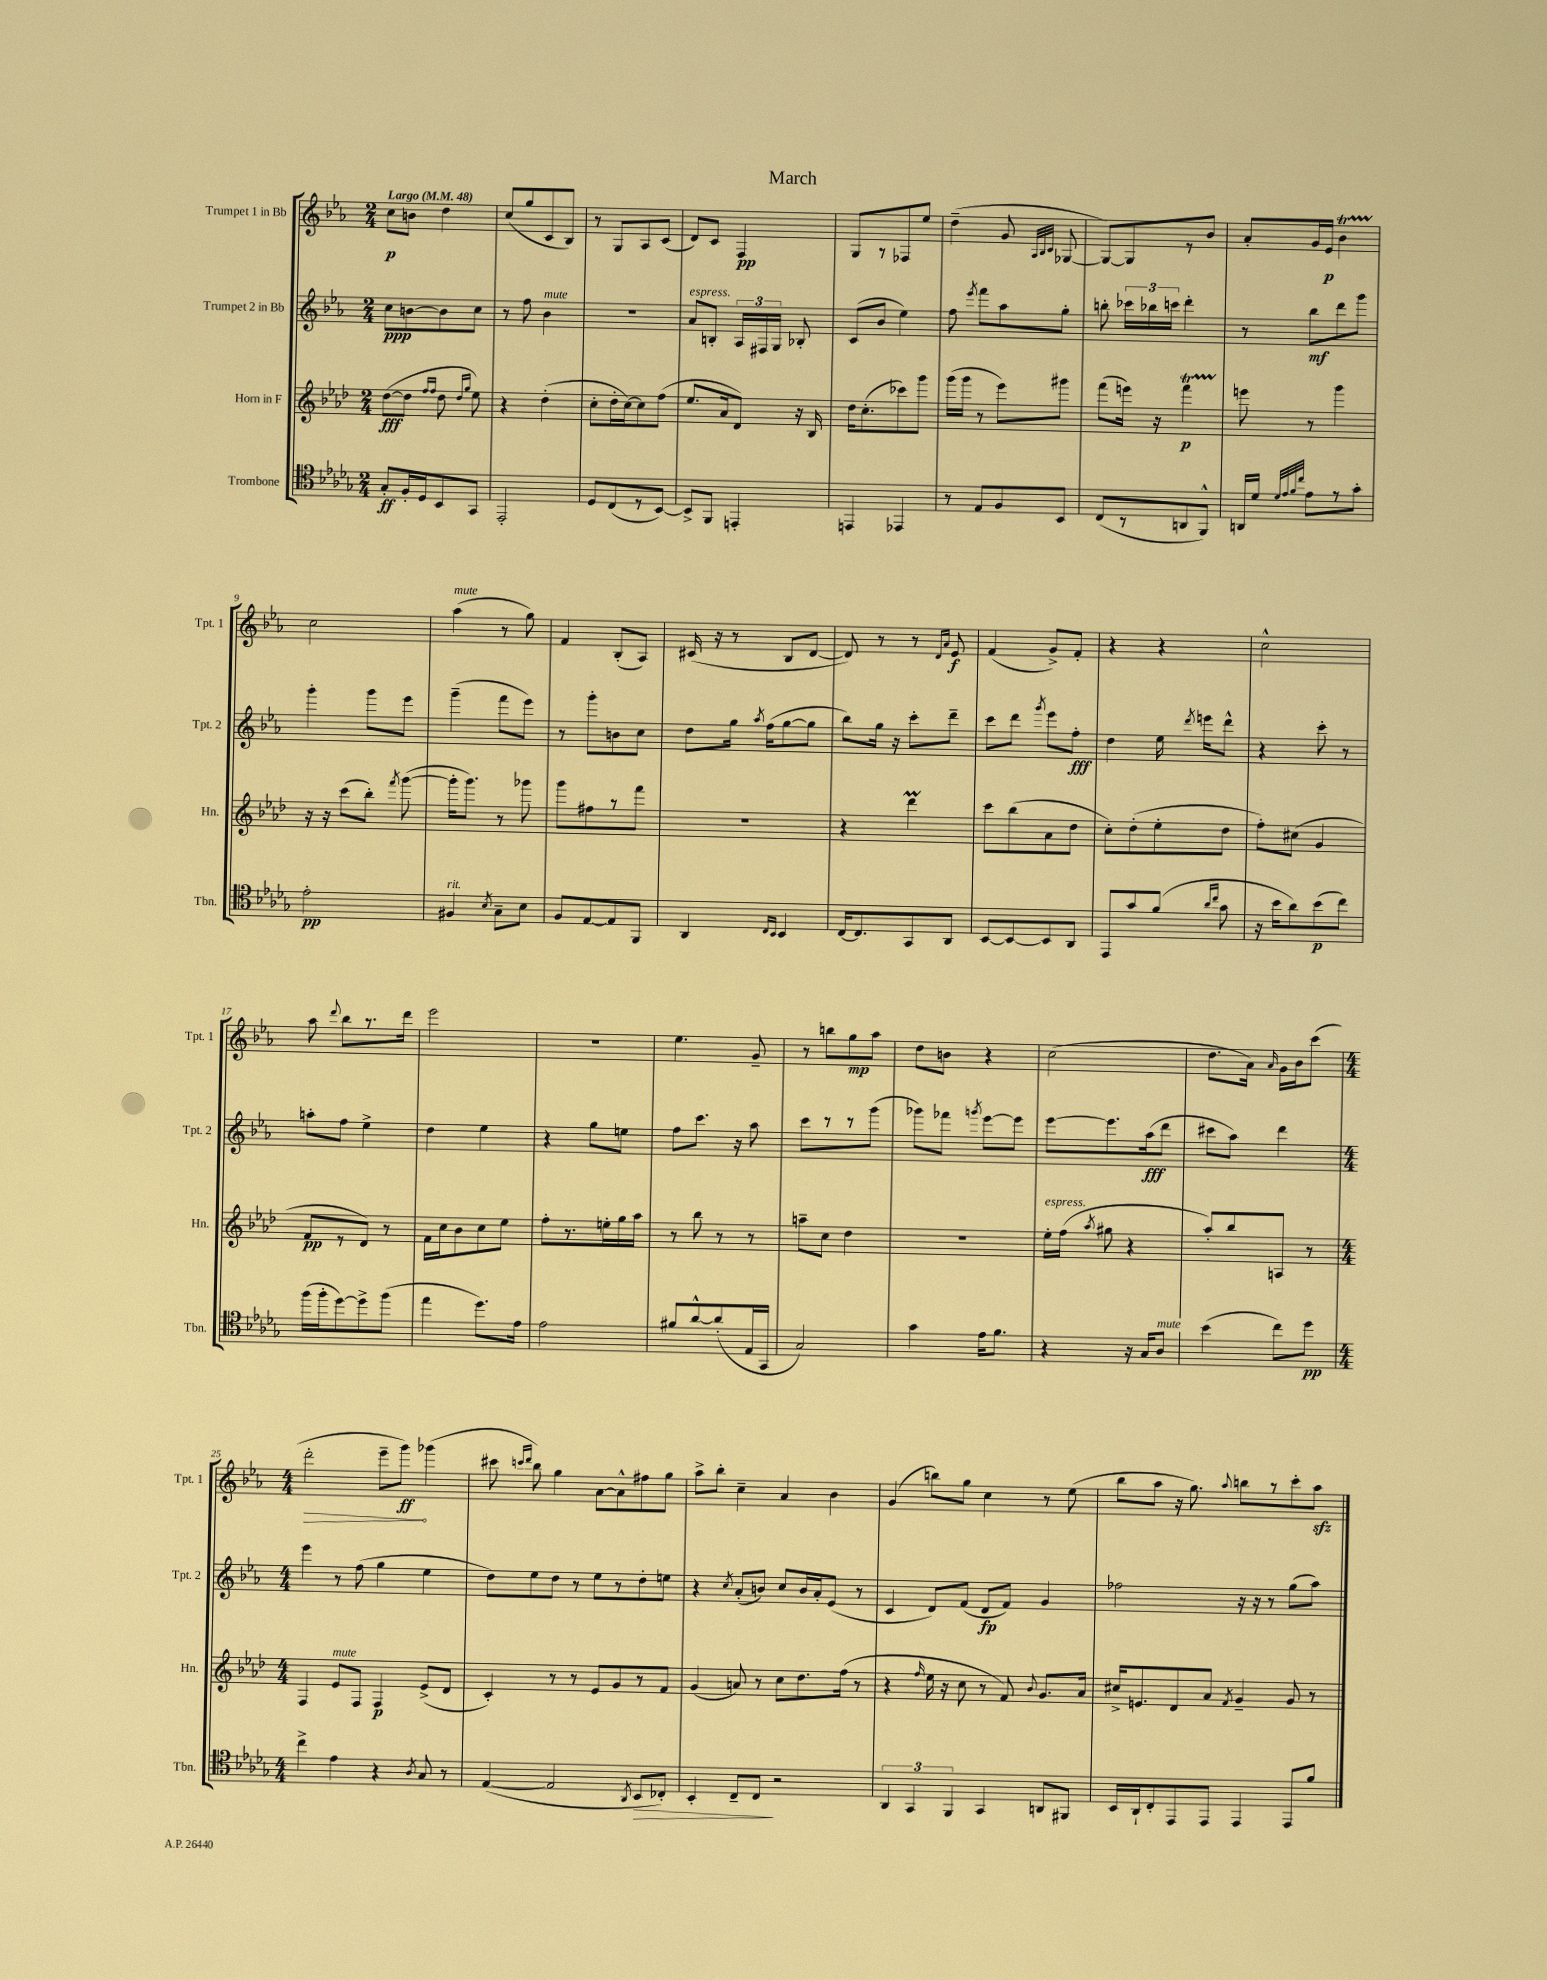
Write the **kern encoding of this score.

**kern	**dynam	**kern	**dynam	**kern	**dynam	**kern	**dynam
*part4	*part4	*part3	*part3	*part2	*part2	*part1	*part1
*staff4	*staff4	*staff3	*staff3	*staff2	*staff2	*staff1	*staff1
*I"Trombone	*	*I"Horn in F	*	*I"Trumpet 2 in Bb	*	*I"Trumpet 1 in Bb	*
*I'Tbn.	*	*I'Hn.	*	*I'Tpt. 2	*	*I'Tpt. 1	*
*clefC4	*	*clefG2	*	*clefG2	*	*clefG2	*
*k[b-e-a-d-g-]	*	*k[b-e-a-d-]	*	*k[b-e-a-]	*	*k[b-e-a-]	*
*M2/4	*	*M2/4	*	*M2/4	*	*M2/4	*
*MM48	*	*MM48	*	*MM48	*	*MM48	*
=1	=1	=1	=1	=1	=1	=1	=1
!	!	!	!	!	!	!LO:TX:a:B:t=Largo	!
8G-'/L	ff	([8dd-\L	fff	8cc\L	ppp	8cc\L	p
16F'/L	.	8dd-\J]	.	[8bn\	.	8bn\J	.
16D-/J	.	.	.	.	.	.	.
.	.	16qqff/LL	.	.	.	.	.
.	.	16qqff/JJ	.	.	.	.	.
8BB-/	.	8dd-\	.	8b\]	.	4dd\	.
.	.	16qqdd-/LL	.	.	.	.	.
.	.	16qqgg/JJ	.	.	.	.	.
8GG-/J	.	8ee-\)	.	8cc\J	.	.	.
=2	=2	=2	=2	=2	=2	=2	=2
2EE-'/	.	4r	.	8r	.	(8cc/L	.
.	.	.	.	8ff\	.	8gg/	.
!	!	!	!	!LO:TX:a:i:t=mute	!	!	!
.	.	(4dd-'\	.	4b-\	.	8c/	.
.	.	.	.	.	.	8B-/J)	.
=3	=3	=3	=3	=3	=3	=3	=3
8D-/L	.	8cc'\L	.	2r	.	8r	.
(8C/	.	16dd-'\L	.	.	.	8G/L	.
.	.	[16cc\J)	.	.	.	.	.
8r	.	8cc\]	.	.	.	8A-/	.
[8BB-/J)	.	(8ff\J	.	.	.	(8c/J	.
=4	=4	=4	=4	=4	=4	=4	=4
!	!	!	!	!LO:TX:a:i:t=espress.	!	!	!
8BB-^/L]	.	8.ee-/L	.	8a-/L	.	8d/L)	.
8FF/J	.	.	.	8Bn'/J	.	8c/J	.
.	.	16a-/k	.	.	.	.	.
4EEn'/	.	8d-/J)	.	24A-/LL	.	4F/	pp
.	.	.	.	24F#X/	.	.	.
.	.	.	.	24G/JJ	.	.	.
.	.	16r	.	8B-X'/	.	.	.
.	.	16B-/	.	.	.	.	.
=5	=5	=5	=5	=5	=5	=5	=5
4EEn/	.	16dd-\KL	.	(8c/L	.	8G/L	.
.	.	(8.cc'\	.	.	.	.	.
.	.	.	.	8b-/J	.	8r	.
4EE-X/	.	8ccc-X\)	.	4ee-\)	.	8F-X/	.
.	.	8ggg\J	.	.	.	8ee-/J	.
=6	=6	=6	=6	=6	=6	=6	=6
8r	.	(16ggg\LL	.	8ff\	.	(4dd~\	.
.	.	16ggg\JJ	.	.	.	.	.
.	.	.	.	8qeee-/	.	.	.
8E-/L	.	8r	.	8fff\L	.	.	.
8F/	.	8eee-\L)	.	8aa-\	.	8g/	.
.	.	.	.	.	.	32qqA-/LLL	.
.	.	.	.	.	.	32qqB-/	.
.	.	.	.	.	.	32qqc/JJJ	.
8BB-/J	.	8ggg#X\J	.	8gg'\J	.	[8G-X/	.
=7	=7	=7	=7	=7	=7	=7	=7
(8C/L	.	(8fff\L	.	8bbn'\	.	8G-/L_)	.
8r	.	16eeen\Jk)	.	24ccc-X\LL	.	8G-/]	.
.	.	.	.	24bb-X\	.	.	.
.	.	16r	.	.	.	.	.
.	.	.	.	24cccn\JJ	.	.	.
8AAn/	.	4fffT\	p	4ddd'\	.	8r	.
8FF^^/J)	.	.	.	.	.	8b-/J	.
=8	=8	=8	=8	=8	=8	=8	=8
16AAn/LL	.	8eeen\	.	8r	.	8a-'/L	.
16d-/JJ	.	.	.	.	.	.	.
32qqd-/LLL	.	.	.	.	.	.	.
32qqe-/	.	.	.	.	.	.	.
32qqf/	.	.	.	.	.	.	.
32qqcc/JJJ	.	.	.	.	.	.	.
8e-\L	.	8r	.	8bb-\L	mf	16g/L	.
.	.	.	.	.	.	16e-/JJ	p
8r	.	4ggg\	.	8ddd\	.	4b-T\	.
8g-'\J	.	.	.	8ggg\J	.	.	.
!!LO:LB:g=z
=9	=9	=9	=9	=9	=9	=9	=9
2e-'\	pp	16r	.	4ggg'\	.	2cc\	.
.	.	16r	.	.	.	.	.
.	.	(8ccc\L	.	.	.	.	.
.	.	8bb-'\J)	.	8ggg\L	.	.	.
.	.	8qfff/	.	.	.	.	.
.	.	([8ggg\	.	8eee-\J	.	.	.
=10	=10	=10	=10	=10	=10	=10	=10
!	!	!	!	!	!	!LO:TX:a:i:t=mute	!
!LO:TX:a:i:t=rit.	!	!	!	!	!	!	!
4F#X/	.	16ggg'\KL]	.	(4ggg~\	.	(4aa-\	.
.	.	8.ggg\J)	.	.	.	.	.
8qB-/	.	.	.	.	.	.	.
8G-~\L	.	8r	.	8fff\L	.	8r	.
8B-\J	.	8ggg-X\	.	8eee-\J)	.	8gg\)	.
=11	=11	=11	=11	=11	=11	=11	=11
8F/L	.	8ggg\L	.	8r	.	4f/	.
[8E-/	.	8ff#X\	.	8ggg'\L	.	.	.
8E-/]	.	8r	.	8bn\	.	(8B-'/L	.
8FF/J	.	8fff\J	.	8cc\J	.	8A-/J)	.
=12	=12	=12	=12	=12	=12	=12	=12
4AA-/	.	2r	.	8dd\L	.	(16c#X/	.
.	.	.	.	.	.	16r	.
.	.	.	.	16gg\Jk	.	8r	.
.	.	.	.	8qaa-/	.	.	.
.	.	.	.	(16ff\KL	.	.	.
16qqC/LL	.	.	.	.	.	.	.
16qqBB-/JJ	.	.	.	.	.	.	.
4BB-/	.	.	.	[8gg\	.	8B-/L	.
.	.	.	.	8gg\J]	.	[8d/J	.
=13	=13	=13	=13	=13	=13	=13	=13
[16C/KL	.	4r	.	8bb-\L)	.	8d/])	.
8.C/]	.	.	.	.	.	.	.
.	.	.	.	16gg\Jk	.	8r	.
.	.	.	.	16r	.	.	.
8GG-/	.	4ddd-M\	.	8ccc'\L	.	8r	.
.	.	.	.	.	.	16qqd/LL	.
.	.	.	.	.	.	16qqa-/JJ	.
8AA-/J	.	.	.	8ddd~\J	.	8e-/	f
=14	=14	=14	=14	=14	=14	=14	=14
[8BB-/L	.	8ccc\L	.	8ccc\L	.	(4f/	.
8BB-/_	.	(8bb-\	.	8ddd\J	.	.	.
.	.	.	.	8qggg/	.	.	.
8BB-/]	.	8a-\	.	8eee-\L	.	8g^/L)	.
8AA-/J	.	8dd-\J	.	8ff'\J	fff	8f'/J	.
=15	=15	=15	=15	=15	=15	=15	=15
8EE-/L	.	8cc'\L)	.	4dd\	.	4r	.
8g-/	.	(8dd-'\	.	.	.	.	.
(8f/J	.	8ee-'\	.	16ee-\	.	4r	.
.	.	.	.	8qddd/	.	.	.
.	.	.	.	16eeen\KL	.	.	.
16qqa-/LL	.	.	.	.	.	.	.
16qqcc/JJ	.	.	.	.	.	.	.
8g-\	.	8dd-\J	.	8ddd^^\J	.	.	.
=16	=16	=16	=16	=16	=16	=16	=16
16r	.	8ff'\L)	.	4r	.	2cc^^\	.
16b-\KL	.	.	.	.	.	.	.
8a-\)	.	(8cc#X\J	.	.	.	.	.
(8b-\	p	4g/	.	8ccc'\	.	.	.
8cc\J)	.	.	.	8r	.	.	.
!!LO:LB:g=z
=17	=17	=17	=17	=17	=17	=17	=17
(16ff\LL	.	8f/L	pp	8aan'\L	.	8aa-\	.
16ff'\J	.	.	.	.	.	.	.
.	.	.	.	.	.	8qqddd/	.
[8dd-\)	.	8r	.	8ff\J	.	8bb-\L	.
8dd-^\]	.	8d-/J)	.	4ee-^\	.	8.r	.
(8ff\J	.	8r	.	.	.	.	.
.	.	.	.	.	.	16ddd\Jk	.
=18	=18	=18	=18	=18	=18	=18	=18
4ee-\	.	16f\LL	.	4dd\	.	2eee-\	.
.	.	16cc\J	.	.	.	.	.
.	.	8b-\	.	.	.	.	.
8.dd-\L)	.	8cc\	.	4ee-\	.	.	.
.	.	8ee-\J	.	.	.	.	.
16e-\Jk	.	.	.	.	.	.	.
=19	=19	=19	=19	=19	=19	=19	=19
2e-\	.	8ff'\L	.	4r	.	2r	.
.	.	8.r	.	.	.	.	.
.	.	.	.	8gg\L	.	.	.
.	.	16een'\L	.	.	.	.	.
.	.	16gg\	.	8een\J	.	.	.
.	.	16aa-\JJ	.	.	.	.	.
=20	=20	=20	=20	=20	=20	=20	=20
8f#X/L	.	8r	.	8ff\L	.	4.ee-\	.
[8a-^^/	.	8bb-\	.	8.ccc\J	.	.	.
(8a-'/]	.	8r	.	.	.	.	.
.	.	.	.	16r	.	.	.
16E-/L	.	8r	.	8aa-\	.	8g~/	.
16GG-/JJ	.	.	.	.	.	.	.
=21	=21	=21	=21	=21	=21	=21	=21
2G-/)	.	8aan~\L	.	8ccc\L	.	8r	.
.	.	8cc\J	.	8r	.	8bbn\L	.
.	.	4dd-\	.	8r	.	8gg\	mp
.	.	.	.	(8ggg\J	.	8aa-\J	.
=22	=22	=22	=22	=22	=22	=22	=22
4g-\	.	2r	.	8ggg-X\L)	.	8dd\L	.
.	.	.	.	8fff-X\J	.	8bn\J	.
.	.	.	.	8qgggn/	.	.	.
16e-\KL	.	.	.	[8eee-\L	.	4r	.
8.f\J	.	.	.	.	.	.	.
.	.	.	.	8eee-\J]	.	.	.
=23	=23	=23	=23	=23	=23	=23	=23
!	!	!LO:TX:a:i:t=espress.	!	!	!	!	!
4r	.	16ee-'\LL	.	[8eee-\L	.	(2cc\	.
.	.	(16ff\JJ	.	.	.	.	.
.	.	8qaa-/	.	.	.	.	.
.	.	8gg#X\	.	8.eee-\]	.	.	.
16r	.	4r	.	.	.	.	.
16G-/KL	.	.	.	(16aa-\k	fff	.	.
!LO:TX:a:i:t=mute	!	!	!	!	!	!	!
8A-/J	.	.	.	8ddd\J	.	.	.
=24	=24	=24	=24	=24	=24	=24	=24
(4b-\	.	8aa-'/L)	.	8ccc#X\L	.	8.dd\L	.
.	.	8bb-/	.	8aa-\J)	.	.	.
.	.	.	.	.	.	16a-\Jk)	.
.	.	.	.	.	.	16qqa-/	.
8cc\L)	.	8An/J	.	4ddd\	.	16g\LL	.
.	.	.	.	.	.	16b-\J	.
8dd-\J	pp	8r	.	.	.	(8ccc\J	.
!!LO:LB:g=z
=25	=25	=25	=25	=25	=25	=25	=25
*M4/4	*	*M4/4	*	*M4/4	*	*M4/4	*
!	!	!	!	!	!	!	!LO:HP:b
4cc^\	.	4F/	.	4eee-\	.	2ddd'\	>
!	!	!LO:TX:a:i:t=mute	!	!	!	!	!
4e-\	.	8e-/L	.	8r	.	.	.
.	.	8F/J	.	(8ff\	.	.	.
4r	.	4F/	p	4gg\	.	8eee-~\L	.
.	.	.	.	.	.	8ggg\J)	ff
8qA-/	.	.	.	.	.	.	.
8G-/	.	(8e-^/L	.	4ee-\	.	(4ggg-X\	]
8r	.	8d-/J	.	.	.	.	.
=26	=26	=26	=26	=26	=26	=26	=26
([4E-/	.	4c'/)	.	8dd\L)	.	8ccc#X\	.
.	.	.	.	.	.	16qqcccn/LL	.
.	.	.	.	.	.	16qqddd/JJ	.
.	.	.	.	8ee-\	.	8bb-\)	.
2E-/]	.	8r	.	8dd\J	.	4gg\	.
.	.	8r	.	8r	.	.	.
.	.	8e-/L	.	8ee-\L	.	[8a-\L	.
.	.	8g/	.	8r	.	8a-^^\]	.
8qAA-/	.	.	.	.	.	.	.
!	!LO:HP:b	!	!	!	!	!	!
8BB-/L	>	8r	.	8dd'\	.	8ff#X\	.
8C-X'/J)	.	8f/J	.	8een\J	.	8gg\J	.
=27	=27	=27	=27	=27	=27	=27	=27
4BB-'/	.	(4g/	.	4r	.	8aa-^\L	.
.	.	.	.	.	.	8bb-'\J	.
.	.	.	.	8qcc/	.	.	.
8C~/L	.	8an/)	.	(8a-'/L	.	4cc~\	.
8C/J	.	8r	.	8bn/J)	.	.	.
2r	]	8cc\L	.	8cc/L	.	4a-/	.
.	.	8.dd-\	.	16b/L	.	.	.
.	.	.	.	16a-'/J	.	.	.
.	.	.	.	(8e-/J	.	4b-\	.
.	.	(16ff\Jk	.	.	.	.	.
.	.	8r	.	8r	.	.	.
=28	=28	=28	=28	=28	=28	=28	=28
6AA-/	.	4r	.	4c/	.	(4g/	.
6GG-/	.	.	.	.	.	.	.
.	.	16qqff/	.	.	.	.	.
.	.	16ee-\	.	8d/L)	.	8bbn\L)	.
.	.	16r	.	.	.	.	.
6FF/	.	.	.	.	.	.	.
.	.	8cc\	.	(8f/J	.	8gg\J	.
4GG-/	.	8r	.	8d/L	fp	4cc\	.
.	.	8f/)	.	8f/J)	.	.	.
.	.	8qqb-/	.	.	.	.	.
8AAn/L	.	8.g/L	.	4g/	.	8r	.
8FF#X/J	.	.	.	.	.	(8ee-\	.
.	.	16a-/Jk	.	.	.	.	.
=29	=29	=29	=29	=29	=29	=29	=29
16BB-/LL	.	16cc#X^/KL	.	2ff-X\	.	8bb-\L	.
16AA-`/J	.	8.en/	.	.	.	.	.
8C'/	.	.	.	.	.	8aa-\J	.
8EE-/	.	8d-/	.	.	.	16r	.
.	.	.	.	.	.	8.gg\)	.
8EE-/J	.	8a-/J	.	.	.	.	.
.	.	8qf/	.	.	.	8qqaa-/	.
4EE-/	.	4g~/	.	16r	.	8bbn\L	.
.	.	.	.	16r	.	.	.
.	.	.	.	8r	.	8r	.
8EE-/L	.	8g/	.	(8gg\L	.	8ccc'\	.
8f/J	.	8r	.	8aa-\J)	.	8aa-zz\J	.
==	==	==	==	==	==	==	==
*-	*-	*-	*-	*-	*-	*-	*-
